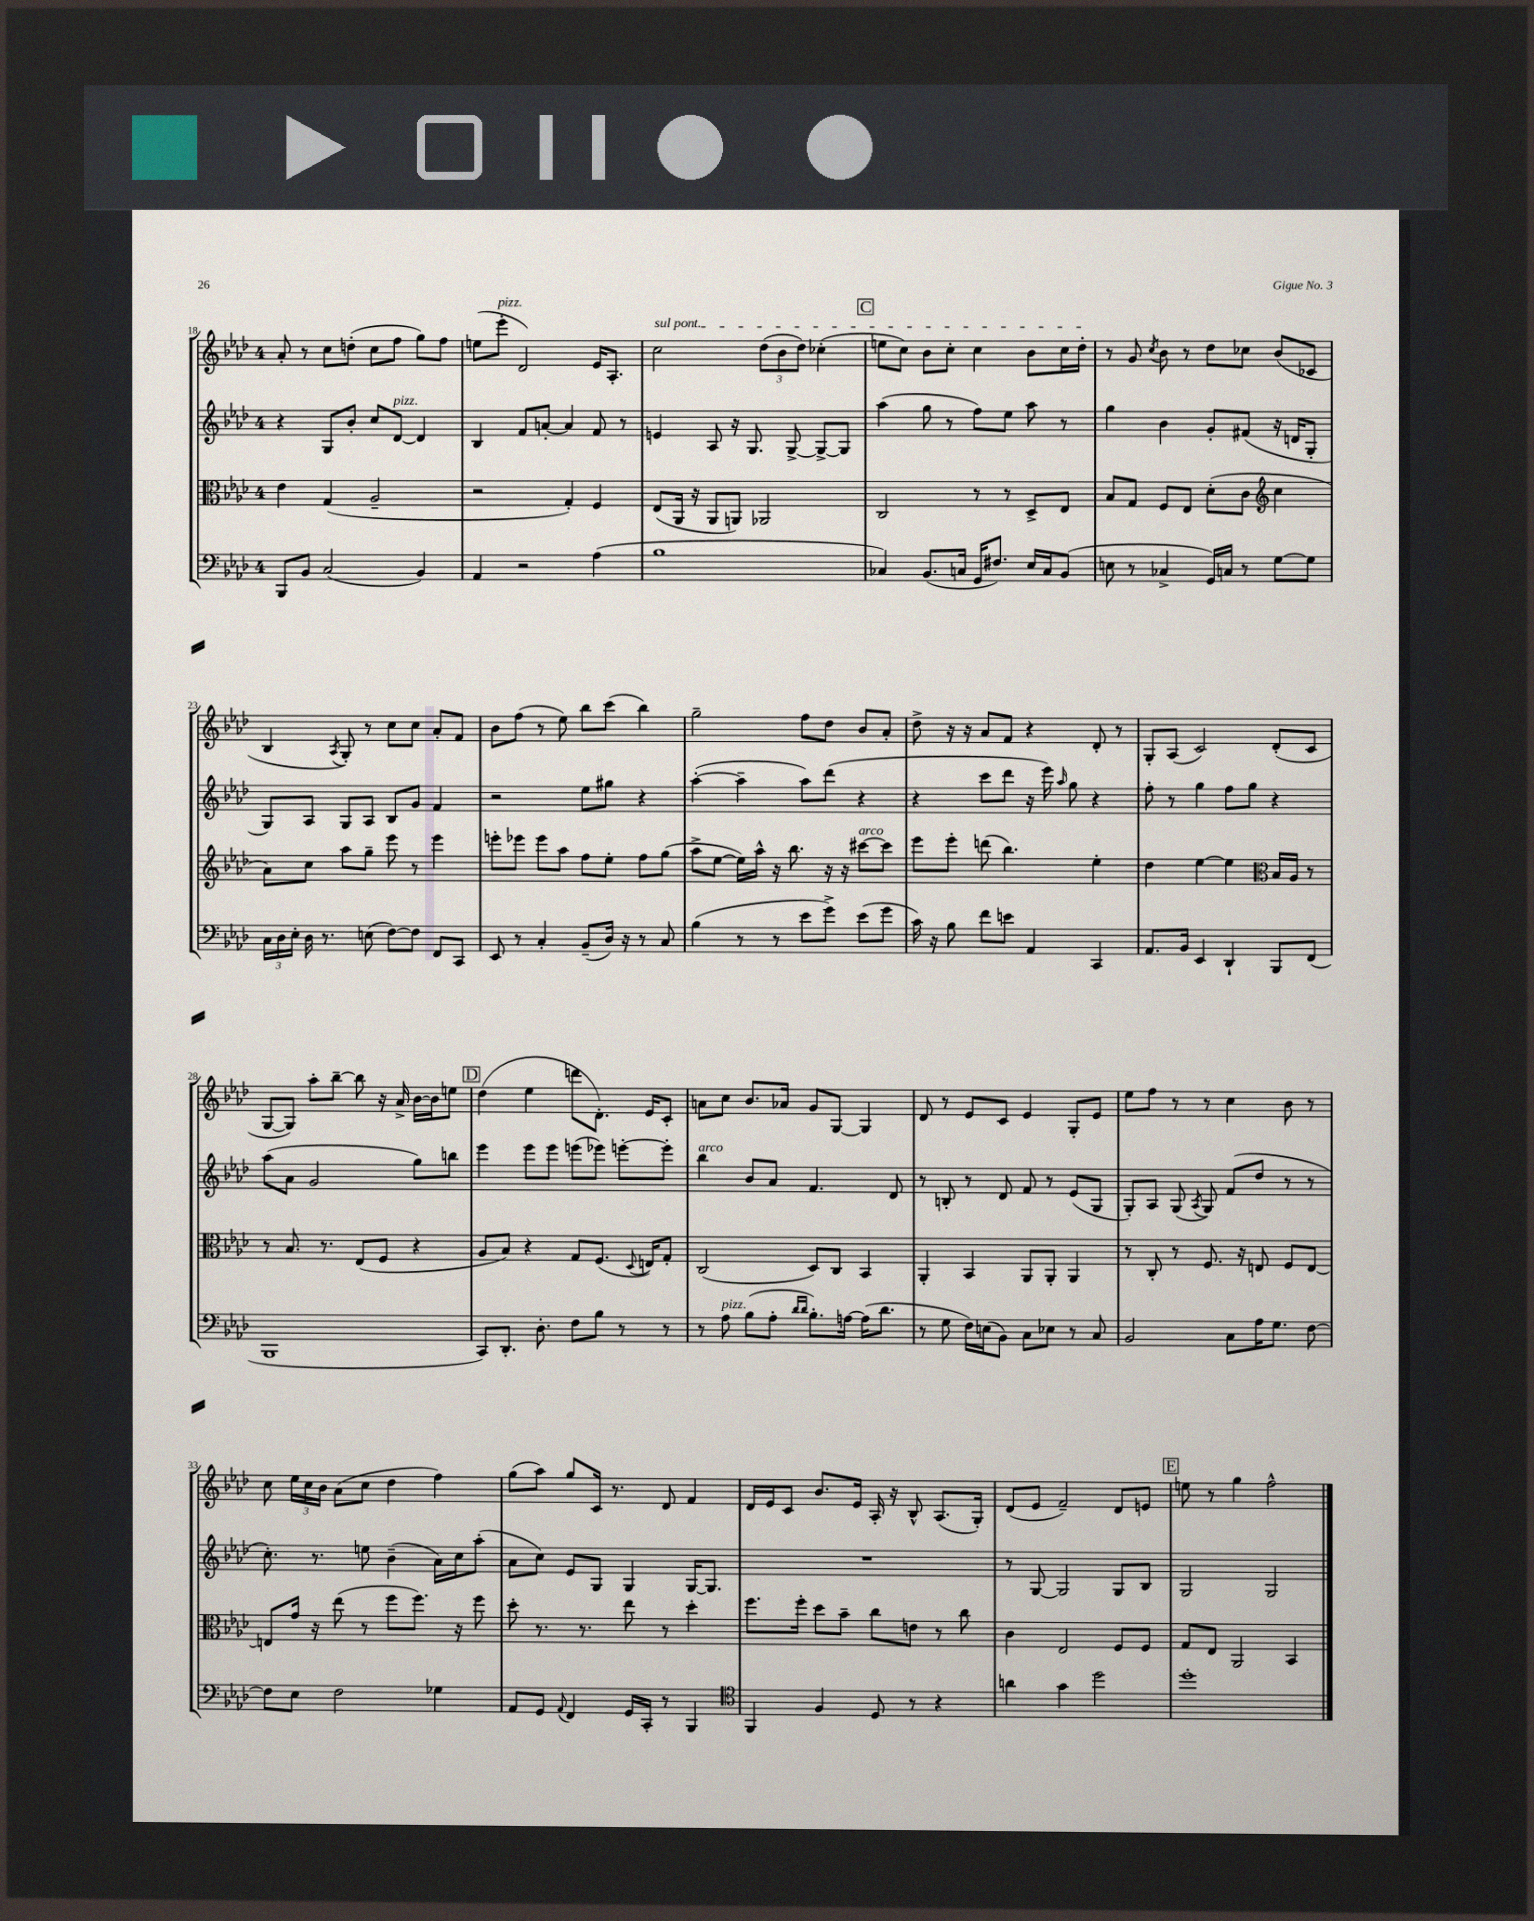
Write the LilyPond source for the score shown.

<<
\new StaffGroup <<
\new Staff = "s0" {
    \clef treble \key aes \major \once \override Staff.TimeSignature.style = #'single-digit \time 4/4
    \autoBeamOff aes'8-. r8 c''8[ d''8]-.( c''8[ f''8] g''8[) f''8] |
    e''8[( ees'''8]-.^\markup { \italic "pizz." } des'2) ees'16[ aes8.]-. |
    \once \override TextSpanner.bound-details.left.text = \markup { \italic "sul pont." } c''2\startTextSpan \tuplet 3/2 { des''8[( bes'8 des''8]) } ces''4-.( |
    \mark \markup { \box "C" } e''8[ c''8]) bes'8[ c''8]-. c''4 bes'8[ c''16 des''16]-.\stopTextSpan |
    r8 g'8 \acciaccatura { c''8 } bes'8 r8 des''8[ ces''8] bes'8[( ces'8] |
    bes4 \acciaccatura { aes8 } g8-.) r8 c''8[ c''8] aes'8[-. f'8] |
    bes'8[ f''8]( r8 ees''8) bes''8[ c'''8]( bes''4) |
    g''2-- f''8[ des''8] bes'8[ aes'8]-. |
    des''8-> r16 r16 aes'8[ f'8] r4 des'8-. r8 |
    g8[-. aes8]( c'2) des'8[-.( c'8] |
    g8[~ g8]) aes''8[-. bes''8]~-- bes''8 r16 aes'16-> bes'16[~ bes'16 e''8] |
    \mark \markup { \box "D" } des''4( ees''4 d'''8[ des'8.]-.) ees'16[ c'8]-. |
    a'8[ c''8] bes'8.[ aes'16] g'8[ g8]~ g4 |
    des'8 r8 ees'8[ c'8] ees'4 g8[-. ees'8] |
    ees''8[ f''8] r8 r8 c''4 bes'8 r8 |
    c''8 \tuplet 3/2 { ees''16[ c''16 bes'16] } aes'8[( c''8] des''4 f''4) |
    g''8[( aes''8]) g''8[ c'16] r8. des'8 f'4 |
    des'16[ ees'16 c'8] bes'8.[ ees'16] aes16-. r16 bes8-^ aes8.[( g16]-.) |
    des'8[( ees'8] f'2--) des'8[ e'8] |
    \mark \markup { \box "E" } e''8 r8 g''4 f''2-^ \bar "|." |
}
\new Staff = "s1" {
    \clef treble \key aes \major \once \override Staff.TimeSignature.style = #'single-digit \time 4/4
    \autoBeamOff r4 g8[ bes'8]-. c''8[ des'8]~^\markup { \italic "pizz." } des'4 |
    bes4 f'8[ a'8]~-. a'4 f'8 r8 |
    e'4 aes8 r16 g8. g8~-> g8[~-> g8] |
    \mark \markup { \box "C" } aes''4( g''8 r8 f''8[) ees''8] aes''8 r8 |
    g''4 bes'4 g'8[-. fis'8]( r16 d'16[ g8]-. |
    g8[) aes8] g8[ aes8] bes8[ g'8] f'4 |
    r2 ees''8[ gis''8] r4 |
    aes''4~-.( aes''4-- aes''8[) des'''8]( r4 |
    r4 c'''8[ des'''8] r16 ees'''16) \grace { aes''16 } g''8 r4 |
    f''8-. r8 g''4 f''8[ g''8] r4 |
    aes''8[( aes'8] g'2 g''8[) b''8] |
    \mark \markup { \box "D" } ees'''4 ees'''8[ ees'''8] e'''8[( ees'''8]) e'''8[~-. e'''8]-. |
    bes''4^\markup { \italic "arco" } bes'8[ aes'8] f'4. des'8 |
    r8 b8-. r8 des'8 f'8 r8 ees'8[( g8] |
    g8[-.) aes8] g8( \acciaccatura { aes8 } g8) f'8[( des''8] r8 r8 |
    c''8.-.) r8. e''8 bes'4--( aes'16[) c''16 aes''8]-.( |
    aes'8[ c''8]) ees'8[ g8] g4 g16[~ g8.] |
    R1 |
    r8 g8~ g2 g8[ bes8] |
    \mark \markup { \box "E" } g2 g2 \bar "|." |
}
\new Staff = "s2" {
    \clef alto \key aes \major \once \override Staff.TimeSignature.style = #'single-digit \time 4/4
    \autoBeamOff ees'4 g4( aes2-- |
    r2 g4-.) f4 |
    ees8[( aes,16] r16 aes,8[ a,8]) aes,2 |
    \mark \markup { \box "C" } c2 r8 r8 des8[-> ees8] |
    bes8[ g8] f8[ ees8] des'8[-.( c'8] \clef treble c''4 |
    aes'8[) c''8] aes''8[ g''8]-- ees'''8 r8 ees'''4 |
    e'''8[-. ees'''8] ees'''8[ aes''8] f''8[ ees''8]-. f''8[ g''8]( |
    aes''8[-> ees''8]~ ees''16[) aes''16]-^ r16 bes''8. r16 r16 cis'''8[~^\markup { \italic "arco" } cis'''8] |
    ees'''8[ ees'''8]-. d'''8( bes''4.) ees''4-. |
    des''4 ees''4~ ees''4 \clef alto bes16[ aes16] r8 |
    r8 bes8. r8. ees8[( f8] r4 |
    \mark \markup { \box "D" } aes8[ bes8]) r4 g8[ f8.]( \appoggiatura { des8 } e16[) g8]-. |
    c2( des8[) c8] bes,4 |
    aes,4-. bes,4 aes,8[ aes,8]-. aes,4 |
    r8 c8-. r8 f8. r16 e8 f8[ e8]~ |
    e8[ g'16] r16 ees''8( r8 f''8[ f''8.]) r16 f''8 |
    des''8-. r8. r8. ees''8 r8 des''4-. |
    f''8.[ f''16]-. des''8[ bes'8]-- c''8[ e'8] r8 c''8 |
    c'4 ees2 f8[ f8] |
    \mark \markup { \box "E" } g8[ ees8] aes,2 bes,4 \bar "|." |
}
\new Staff = "s3" {
    \clef bass \key aes \major \once \override Staff.TimeSignature.style = #'single-digit \time 4/4
    \autoBeamOff bes,,8[ bes,8] c2( bes,4) |
    aes,4 r2 aes4( |
    bes1 |
    \mark \markup { \box "C" } ces4) bes,8.[( c16] g,16[ fis8.]) ees16[ c16 bes,8]( |
    e8 r8 ces4-> g,16[) c16] r8 g8[~ g8] |
    \tuplet 3/2 { c16[ des16 ees16]-. } des16 r8. e8( f8[~) f8] f,8[ c,8] |
    ees,8 r8 c4-. bes,8[--( des16]) r16 r8 c8 |
    bes4( r8 r8 ees'8[ g'8]->) ees'8[( g'8] |
    c'16) r16 bes8 f'8[ e'8] aes,4 c,4 |
    aes,8.[ bes,16] ees,4 des,4-! bes,,8[ f,8]( |
    bes,,1 |
    \mark \markup { \box "D" } c,8[) des,8.]-. des8.-. f8[ bes8] r8 r8 |
    r8 aes8^\markup { \italic "pizz." } bes8[( aes8]-. \grace { des'16[ des'16] } bes8.[-.) a16]~ a16[( des'8.] |
    r8 g8 f16[) e16( bes,8]) c8[ ees8] r8 c8 |
    bes,2 c8[ aes16 g8.] f8~ |
    f8[ ees8] f2 ges4 |
    aes,8[ g,8] \appoggiatura { aes,8 } f,4 g,16[ c,16]-. r8 bes,,4 |
    \clef tenor f,4 f4 des8 r8 r4 |
    a'4 g'4 des''2 |
    \mark \markup { \box "E" } des''1-. \bar "|." |
}
>>
>>
\layout { \context { \Score currentBarNumber = #18 } }
